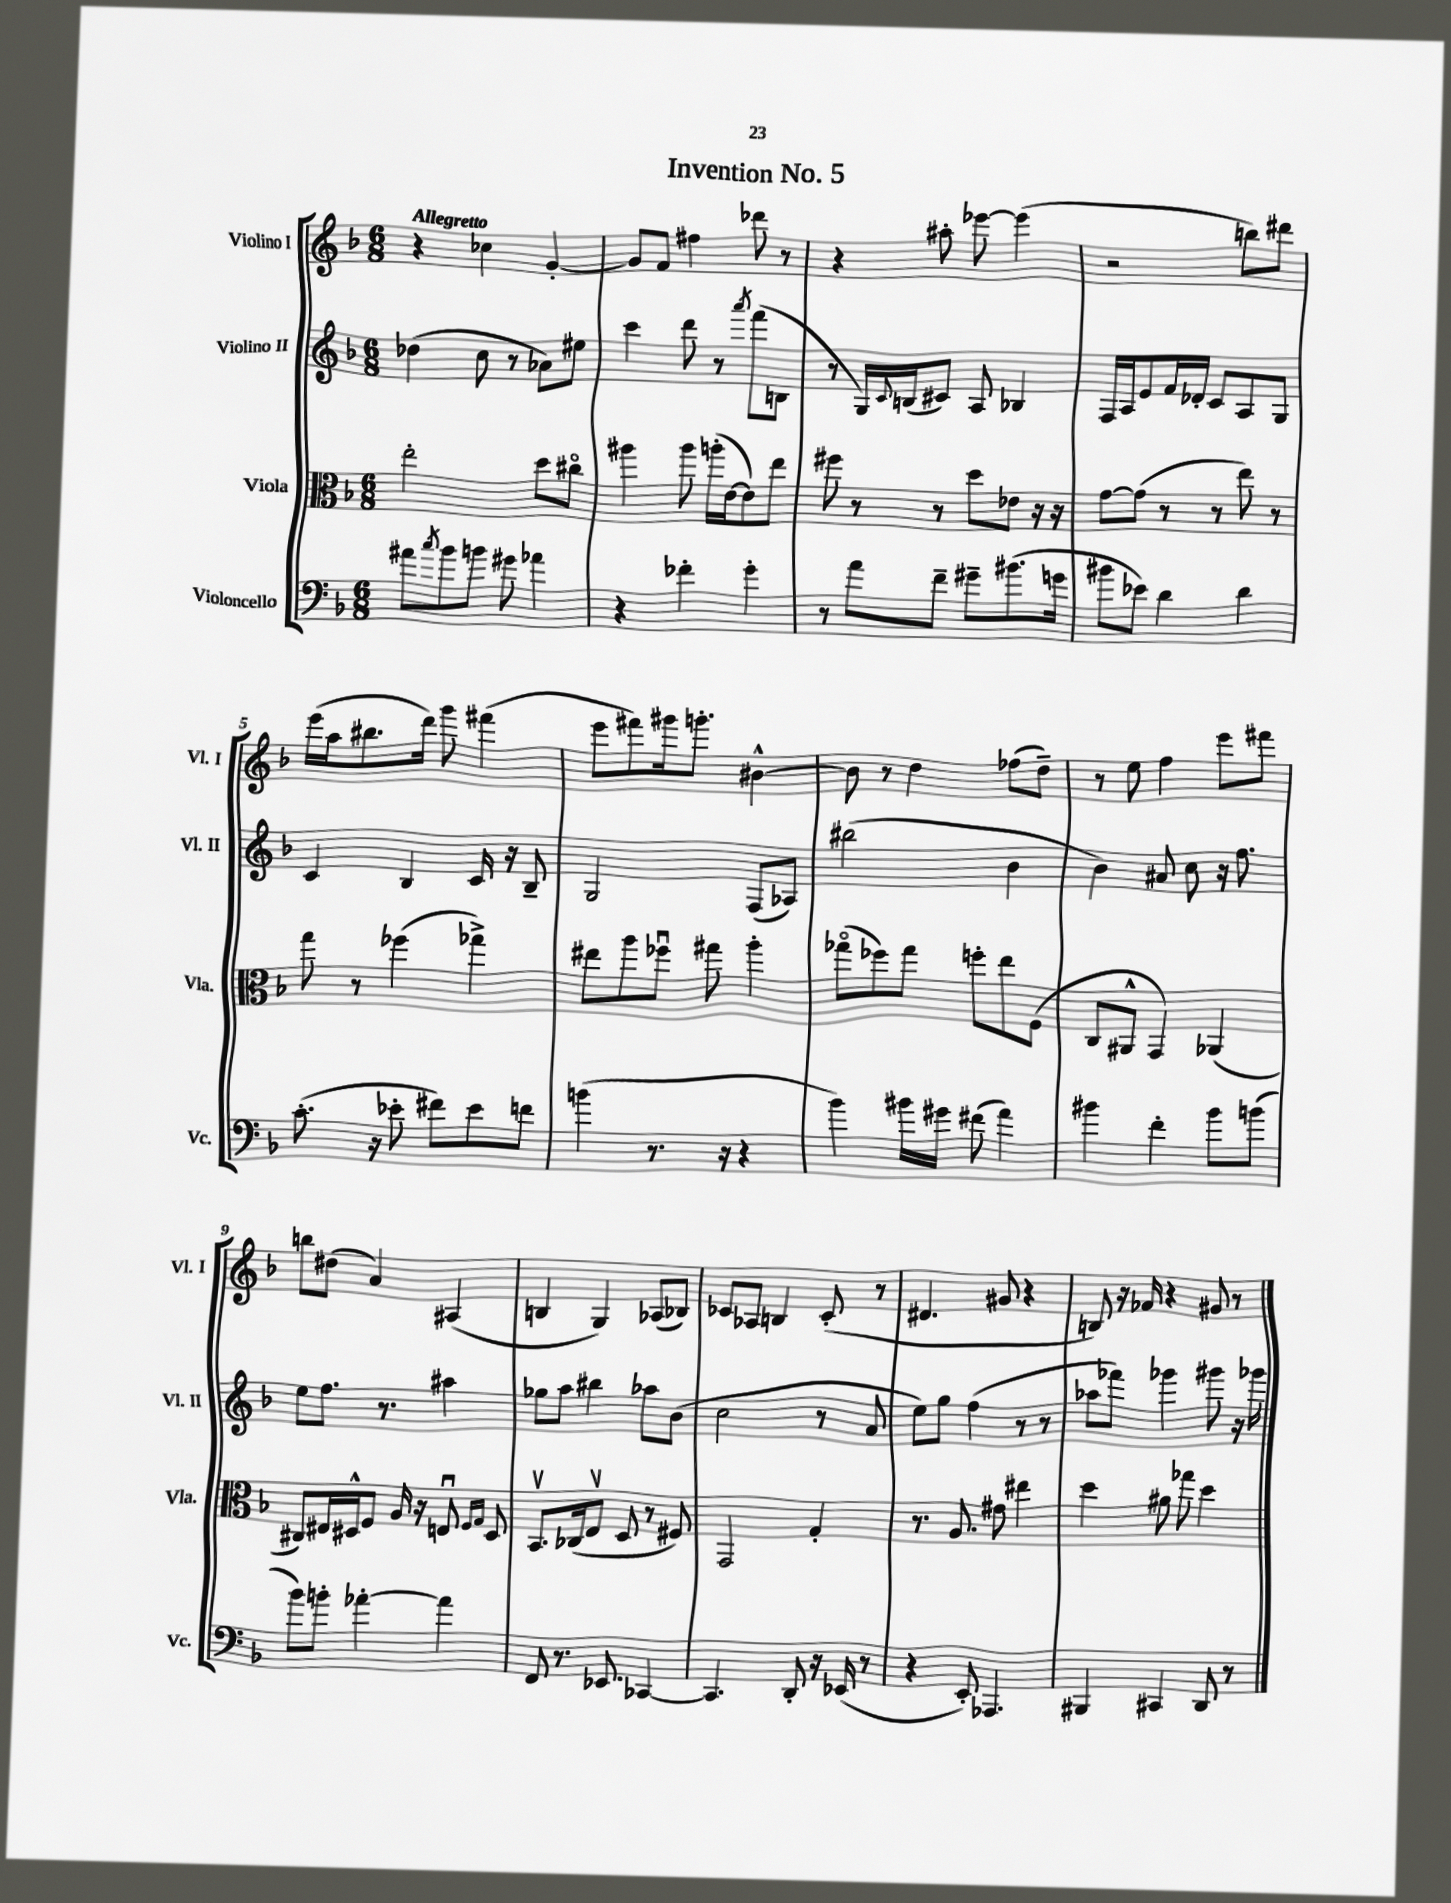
\header { title = "Invention No. 5" }
<<
\new StaffGroup <<
\new Staff = "s0" \with { instrumentName = "Violino I" shortInstrumentName = "Vl. I" } {
    \clef treble \key f \major \numericTimeSignature \time 6/8 \tempo "Allegretto"
    r4 ces''4 g'4~-. |
    g'8 f'8 fis''4 des'''8 r8 |
    r4 ais''8-. ees'''8~ ees'''4( |
    r2 b''8) dis'''8 |
    e'''16( a''16 bis''8. d'''16) g'''8 fis'''4( |
    e'''8 fis'''8) gis'''16 g'''8.-. bis'4~-^ |
    bis'8 r8 d''4 fes''8( d''8--) |
    r8 e''8 f''4 e'''8 fis'''8 |
    b''8 dis''8( a'4) ais4( |
    b4 g4) aes8( bes8) |
    ces'8 aes8 b4 ces'8-.( r8 |
    dis'4. gis'8 r4 |
    b8) r16 fes'16 r4 gis'8 r8 \bar "|." |
}
\new Staff = "s1" \with { instrumentName = "Violino II" shortInstrumentName = "Vl. II" } {
    \clef treble \key f \major \numericTimeSignature \time 6/8
    des''4( c''8 r8 aes'8) eis''8 |
    c'''4 d'''8 r8 \acciaccatura { a'''8 } f'''8( b8 |
    r8 g16) \appoggiatura { c'8 } b16( cis'8) a8 bes4 |
    f16 a16 e'8 f'16 des'16-. c'8 a8 g8 |
    c'4 bes4 c'16 r16 bes8-- |
    g2 f8( aes8) |
    bis''2( bes'4 |
    bes'4) ais'8 c''8 r16 f''8. |
    e''8 f''8. r8. ais''4 |
    ges''8 a''8 bis''4 aes''8 bes'8( |
    c''2 r8 a'8 |
    e''8) g''8 f''4( r8 r8 |
    aes''8 fes'''8) ges'''4 gis'''8 r16 ges'''16 \bar "|." |
}
\new Staff = "s2" \with { instrumentName = "Viola" shortInstrumentName = "Vla." } {
    \clef alto \key f \major \numericTimeSignature \time 6/8
    e''2-. d''8 cis''8\flageolet |
    ais''4 ais''8 a''16-.( e'16~ e'8) e''8 |
    fis''8 r8 r8 d''8 ees'8 r16 r16 |
    g'8~ g'8( r8 r8 e''8) r8 |
    g''8 r8 fes''4( ges''4->) |
    eis''8 a''8 fes''8\downbow gis''8 a''4-. |
    ges''8\flageolet( fes''8) ges''8 f''8-. e''8 f8( |
    c8 ais,8-^ g,4) aes,4( |
    cis8) eis16 dis16-^ f8 a16 r16 e8\downbow \grace { f16 g16 } dis8 |
    bes,8.\upbow ces16( e8\upbow d8 r8 fis8) |
    g,2 g4-. |
    r8. a8. gis'8 eis''4 |
    d''4 ais'8 ges''8 d''4 \bar "|." |
}
\new Staff = "s3" \with { instrumentName = "Violoncello" shortInstrumentName = "Vc." } {
    \clef bass \key f \major \numericTimeSignature \time 6/8
    ais'8 \acciaccatura { c''8 } bes'8 b'8 gis'8 aes'4 |
    r4 fes'4-. g'4-. |
    r8 a'8 f'8-- gis'8-- bis'8.( g'16 |
    bis'8 ees'8) d'4 d'4 |
    c'8.-.( r16 ees'8-. fis'8) ees'8 f'8 |
    b'4( r8. r16 r4 |
    bes'4) bis'16 gis'16 fis'8( a'4) |
    bis'4 f'4-. bis'8 b'8( |
    bes'8) b'8-. aes'4~-. aes'4 |
    f,8 r8. ees,8. ces,4~ |
    ces,4. d,8-. r16 ees,16( r8 |
    r4 e,8-.) aes,,4. |
    bis,,4 cis,4 d,8 r8 \bar "|." |
}
>>
>>
